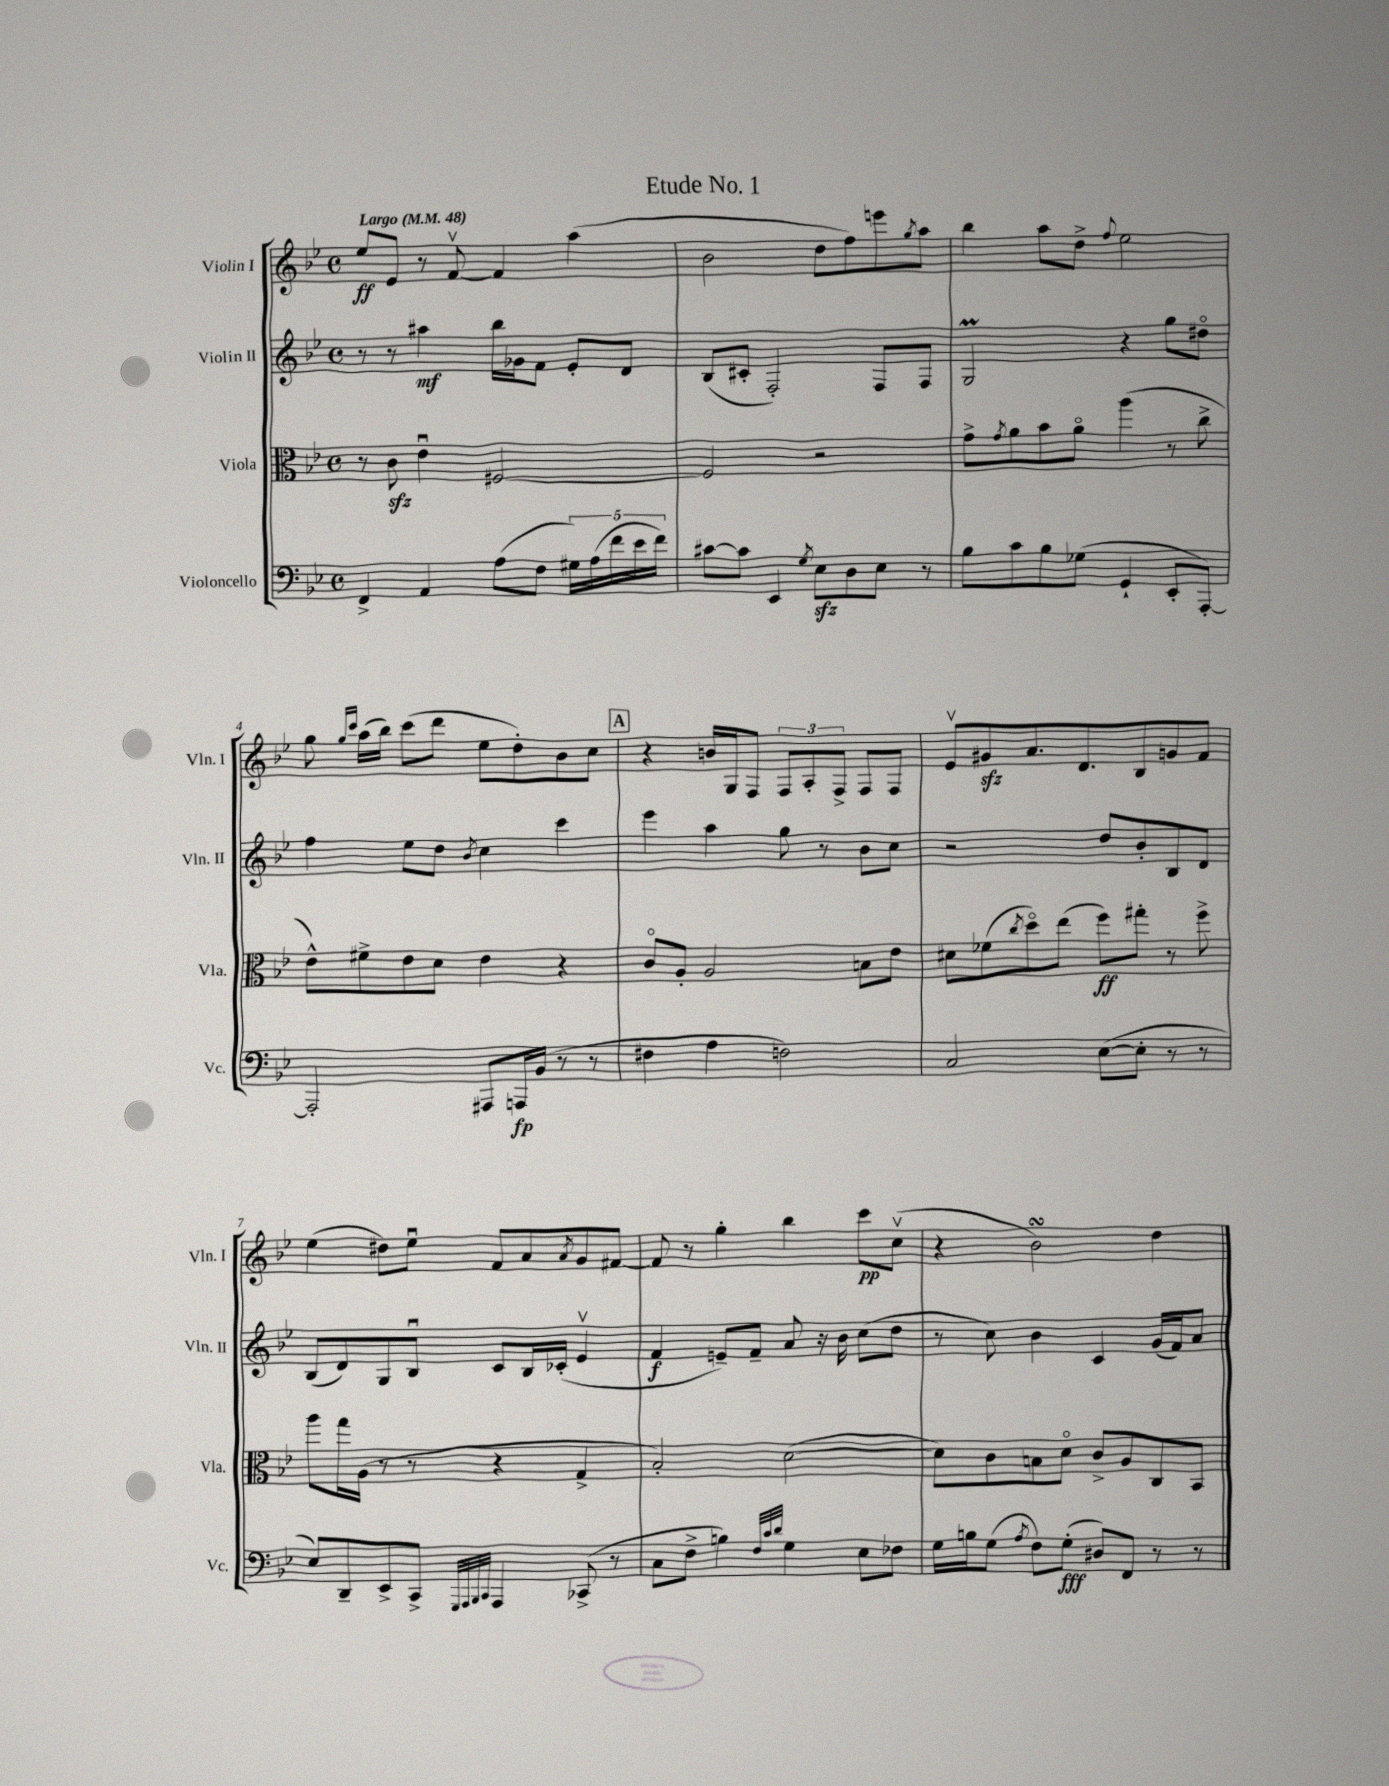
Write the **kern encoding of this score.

**kern	**kern	**kern	**kern
*staff4	*staff3	*staff2	*staff1
*clefF4	*clefC3	*clefG2	*clefG2
*k[b-e-]	*k[b-e-]	*k[b-e-]	*k[b-e-]
*M4/4	*M4/4	*M4/4	*M4/4
*met(c)	*met(c)	*met(c)	*met(c)
*MM48	*MM48	*MM48	*MM48
4FF^/	8r	8r	8ee-/L
.	8c\	8r	8e-/J
4AA/	4e-u\	4aa#\	8r
.	.	.	[8fv/
(8A\L	[2F#/	16bb-\LL	4f/]
.	.	16g-\J	.
8F\J	.	8f\J	.
20G#\LL)	.	8e-'/L	(4aa\
(20A\	.	.	.
20f\	.	.	.
.	.	8d/J	.
20e-\	.	.	.
20f\JJ)	.	.	.
=	=	=	=
[8c#\L	2F#/]	(8B-/L	2b-\
8c#\]J	.	8c#'/J	.
4EE-/	.	2F'/)	.
8qG/	.	.	.
8E-\L	2r	.	8dd\L
8D\	.	.	8ff\)
8E-\J	.	8F/L	8eee\
.	.	.	8qgg/
8r	.	8F/J	8aa\J
=	=	=	=
8B-\L	8g^\L	2G/	4bb-\
.	8qg/	.	.
8c\	8a\	.	.
8B-\	8b-\	.	8aa\L
(8G-\J	8ao\J	.	8dd^\J
.	.	.	8qqff/
4GG`/	(4aa\	4r	2ee-\
8EE-'/L	8r	8gg\L	.
[8AAA'/J)	8cc^\	8dd#o\J	.
=	=	=	=
2AAA'/]	8e-^^\L)	4ff\	8gg\
.	.	.	16qqgg/LL
.	.	.	16qqccc/JJ
.	8f#^\	.	(16aa\LL
.	.	.	16bb-\JJ)
.	8e-\	8ee-\L	(8ccc\L
.	8d\J	8dd\J	8ddd\J
.	.	8qb-/	.
8AAA#/L	4e-\	4cc\	8ee-\L
16AAA/L	.	.	8dd'\)
(16BB-/JJ	.	.	.
8r	4r	4ccc\	8b-\
8r	.	.	8cc\J
=	=	=	=
4F#\	8co/L	4eee-\	4r
.	8A'/J	.	.
4A\	2A/	4aa\	16b/LL
.	.	.	16G/J
.	.	.	8F/J
2F\)	.	8gg\	12F/L
.	.	.	12A'/
.	.	8r	.
.	.	.	12F^/J
.	8B\L	8b-\L	8F/L
.	8e-\J	8cc\J	8F/J
=	=	=	=
2C/	8d#\L	2r	8e-v/L
.	(8f-\	.	8g#/
.	8qcc/	.	.
.	8ddo\)	.	8.a/
.	(8ee-\J	.	.
.	.	.	8.d/
([8E-\L	8ff\L)	8dd/L	.
8E-'\]J	8gg#'\J	8b-'/	8B-/
8r	8r	8B-/	8g/
8r	8ff^\	8d/J	8f/J
=	=	=	=
8E-/L)	8aa\L	(8B-/L	(4ee-\
8DD~/	16gg\L	8d/)	.
.	(16A\JJ	.	.
8EE-^/	8r	8G/	8dd#\L)
8CC^/J	8r	8B-u/J	8ee-u\J
32qqGGG/LLL	.	.	.
32qqAAA/	.	.	.
32qqBBB-/	.	.	.
32qqCC/JJJ	.	.	.
4AAA/	4r	8c/L	8f/L
.	.	16B-/L	8a/
.	.	(16c-'/JJ	.
.	.	.	8qa/
(8CC-^/	4G^/	4e-v/	8g/
8r	.	.	[8f#/J
=	=	=	=
8C\L	2B-'/)	4f/	8f#/]
8F^\J	.	.	8r
4B\)	.	8e~/L)	4gg'\
.	.	8f~/J	.
32qqF/LLL	.	.	.
32qqc/	.	.	.
32qqd/JJJ	.	.	.
4G\	([2d\	8a/	4bb-\
.	.	16r	.
.	.	16b-\	.
8E-\L	.	(8cc\L	8ccc\L
8F-\J	.	8dd\J	(8ccv\J
=	=	=	=
16G\LL	8d\]L)	8r	4r
16B\J	.	.	.
(8G\J	8c\	8cc\)	.
8qA/	.	.	.
8F\L)	8B\	4b-\	2b-\)
(8G'\J	8do\J	.	.
8D#/L)	8c^/L	4c/	.
8FF/J	8A/	.	.
8r	8C/	(16g/LL	4dd\
.	.	16f/J)	.
8r	8BB-/J	8a/J	.
==	==	==	==
*-	*-	*-	*-
